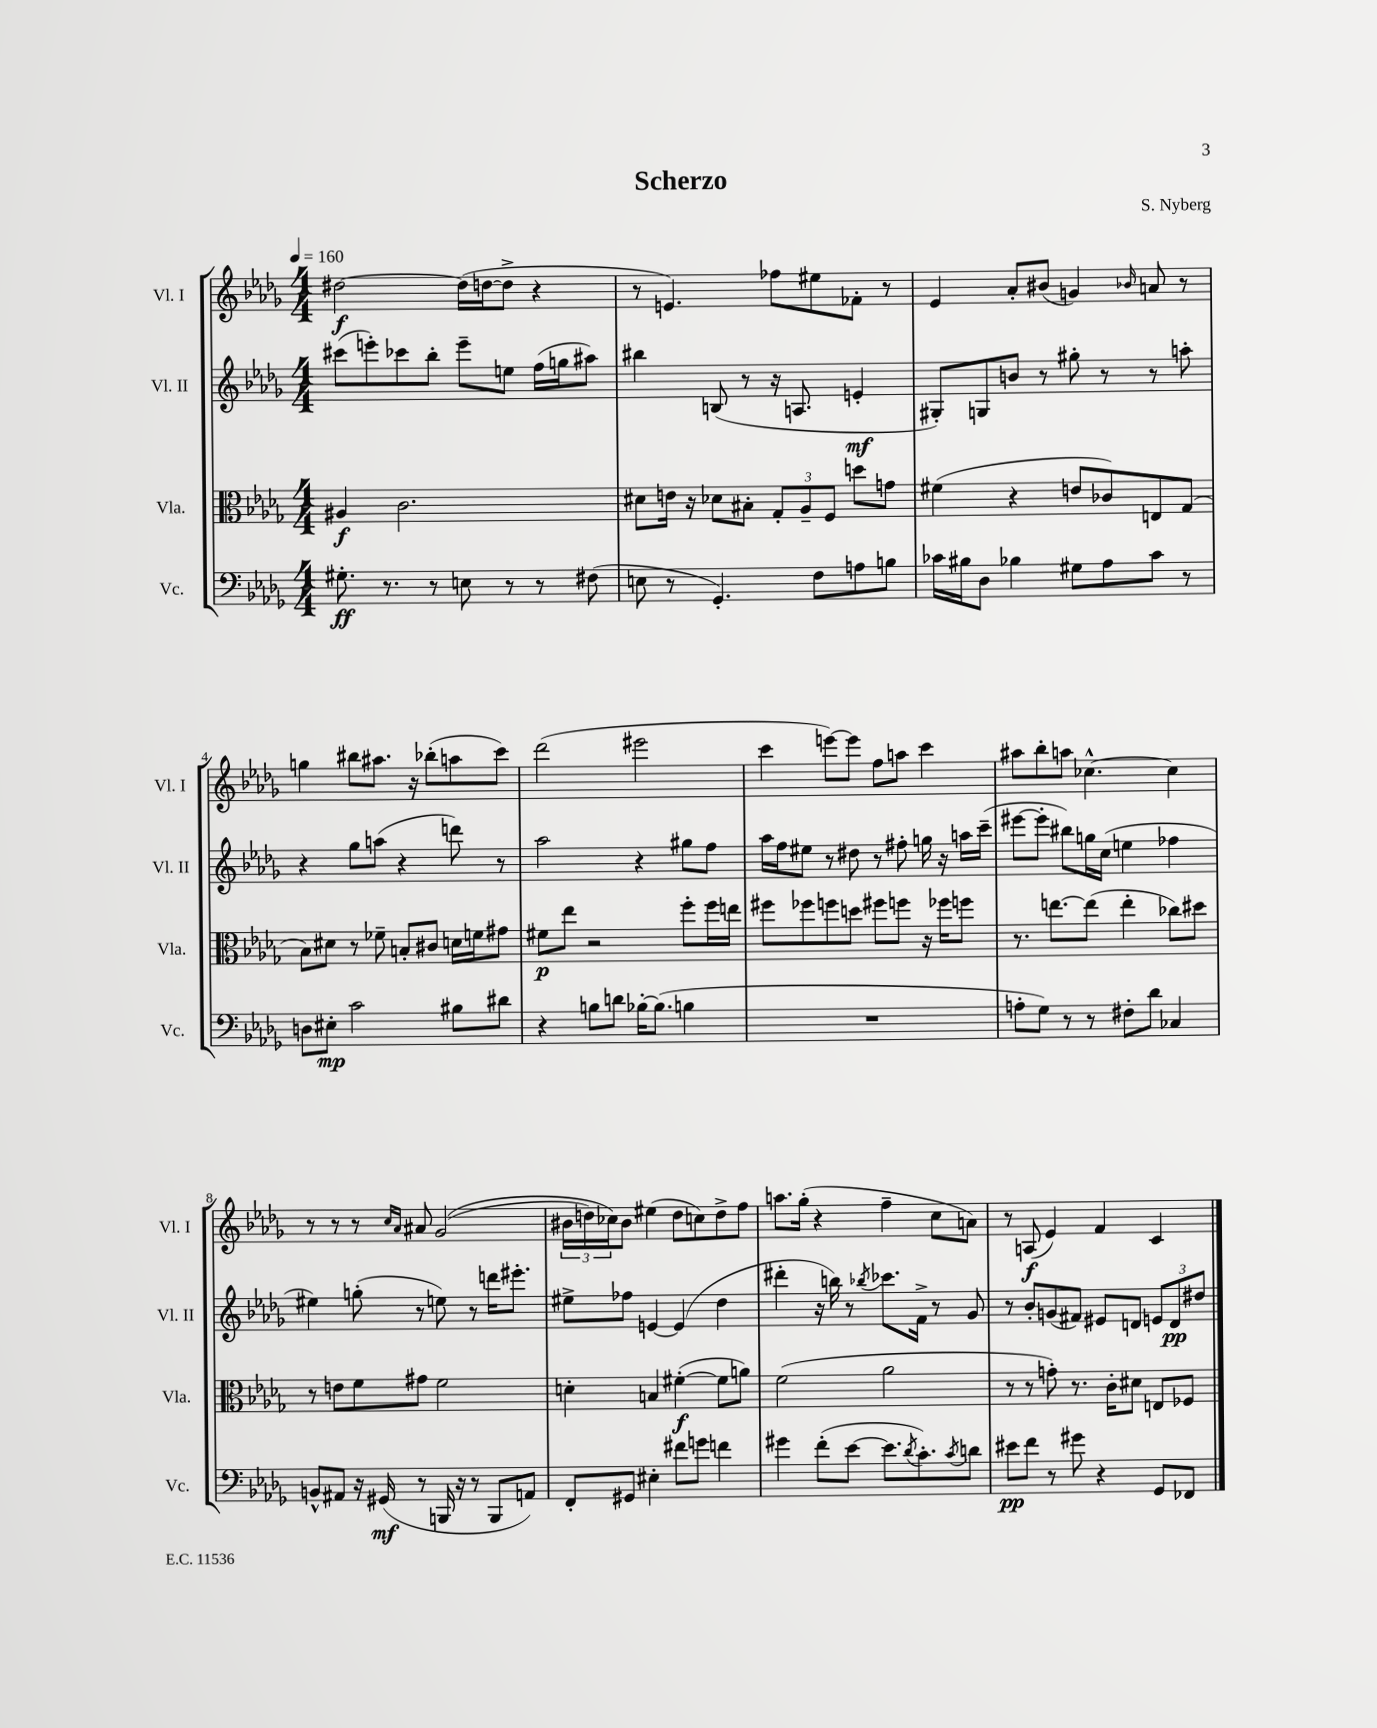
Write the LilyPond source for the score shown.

\header { title = "Scherzo" composer = "S. Nyberg" }
<<
\new StaffGroup <<
\new Staff = "s0" \with { instrumentName = "Vl. I" shortInstrumentName = "Vl. I" } {
    \clef treble \key des \major \numericTimeSignature \time 4/4 \tempo 4 = 160
    dis''2~\f dis''16( d''16~ d''8-> r4 |
    r8 e'4.) fes''8 eis''8 fes'8-. r8 |
    ees'4 aes'8-. bis'8( g'4) \grace { bes'16 } a'8 r8 |
    g''4 bis''8 ais''8. r16 bes''8-.( a''8 c'''8) |
    des'''2( eis'''2 |
    c'''4 e'''8~) e'''8 f''8 a''8 c'''4 |
    ais''8 bes''8-. a''8 ces''4.~-^ ces''4 |
    r8 r8 r8 \grace { c''16 aes'16 } ais'8 ges'2(\( |
    \tuplet 3/2 { bis'16 d''16) ces''16\) } bis'8 eis''4( d''8 c''8) d''8-> f''8 |
    a''8. ges''16-.( r4 f''4-- c''8 a'8) |
    r8 a8\f( ees'4) f'4 c'4 \bar "|." |
}
\new Staff = "s1" \with { instrumentName = "Vl. II" shortInstrumentName = "Vl. II" } {
    \clef treble \key des \major \numericTimeSignature \time 4/4
    cis'''8( e'''8-.) ces'''8 bes''8-. e'''8-- e''8 f''16( g''16 ais''8) |
    bis''4 b8( r8 r16 a8. e'4-.\mf |
    gis8-.) g8 b'8 r8 gis''8-. r8 r8 a''8-. |
    r4 ges''8 a''8( r4 d'''8) r8 |
    aes''2 r4 gis''8 f''8 |
    aes''16 f''16 eis''8 r8 dis''8 r8 fis''8-. g''16 r16 a''16 c'''16--( |
    eis'''8~ eis'''8-. bis''8) g''16 c''16( e''4 fes''4 |
    eis''4) g''8-.( r8 e''8) r8 d'''16 eis'''8.-. |
    eis''8-> fes''8 e'4~ e'4( des''4 |
    dis'''4-. r16 b''16) r8 \acciaccatura { bes''8 } ces'''8. f'16-> r8 ges'8 |
    r8 bes'8-. g'8( fis'8) eis'8 d'8 \tuplet 3/2 { e'8 d'8\pp dis''8 } \bar "|." |
}
\new Staff = "s2" \with { instrumentName = "Vla." shortInstrumentName = "Vla." } {
    \clef alto \key des \major \numericTimeSignature \time 4/4
    ais4\f c'2. |
    dis'8 e'16 r16 des'8 bis8-. \tuplet 3/2 { ges8-. aes8-- f8 } d''8 g'8 |
    fis'4( r4 e'8 ces'8) e8 ges8( |
    bes8) dis'8 r8 fes'8-- b8-. cis'8 d'16 f'16 gis'8 |
    fis'8\p ees''8 r2 f''8-. f''16 e''16 |
    fis''8 fes''8 f''8 d''8 fis''8 f''8 r16 fes''16 f''8 |
    r8. e''8.~ e''8( e''4-. ces''8) dis''8 |
    r8 e'8 f'8 gis'8 f'2 |
    d'4-. b4 fis'4~-.\f( fis'8 a'8) |
    f'2( aes'2 |
    r8 r8 g'8-.) r8. c'16-. dis'8 e8 fes8 \bar "|." |
}
\new Staff = "s3" \with { instrumentName = "Vc." shortInstrumentName = "Vc." } {
    \clef bass \key des \major \numericTimeSignature \time 4/4
    gis8.-.\ff r8. r8 e8 r8 r8 fis8( |
    e8 r8 ges,4.-.) f8 a8 b8 |
    ces'16 bis16 des8 bes4 gis8 aes8 ces'8 r8 |
    d8 eis8-.\mp c'2 bis8 dis'8 |
    r4 b8 d'8 bes16~-. bes8.( b4 |
    R1 |
    a8-. ges8) r8 r8 fis8-. des'8 ces4 |
    b,8-^ ais,8 r16 gis,16\mf( r8 b,,16 r16 r8 b,,8 a,8) |
    f,8-. gis,8 eis4-. fis'8 g'8 f'4 |
    gis'4 f'8-.( ees'8~ ees'8. \acciaccatura { des'8 } c'8.-.) \acciaccatura { c'8 } d'8 |
    eis'8\pp f'8 r8 gis'8 r4 ges,8 fes,8 \bar "|." |
}
>>
>>
